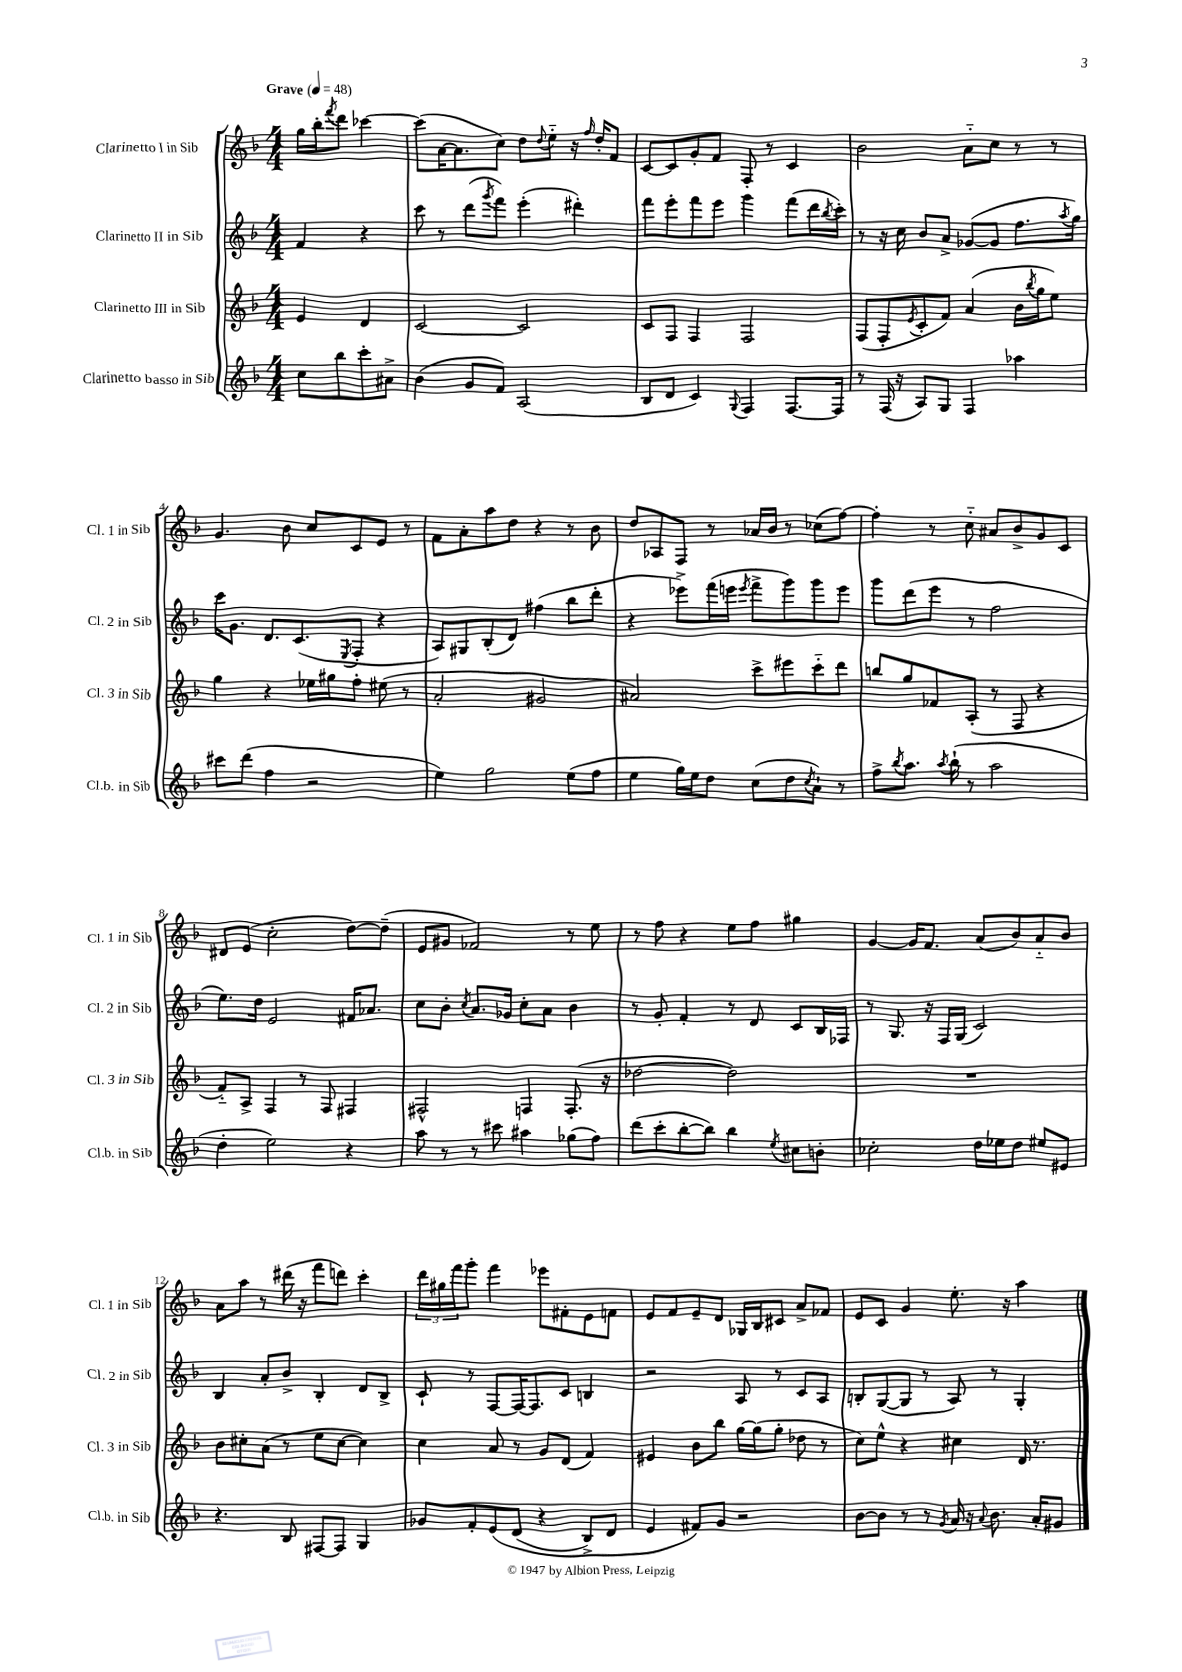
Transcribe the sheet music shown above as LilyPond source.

<<
\new StaffGroup <<
\new Staff = "s0" \with { instrumentName = "Clarinetto I in Sib" shortInstrumentName = "Cl. 1 in Sib" } {
    \clef treble \key f \major \numericTimeSignature \time 4/4 \partial 2 \tempo "Grave" 4 = 48
    g''16 bes''16-. \acciaccatura { f'''8 } d'''8 ces'''4~ |
    ces'''8( a'16~ a'8. c''8) d''8 \appoggiatura { d''8 } e''8-_ r16 \grace { f''16 } d''16-. f'8 |
    c'8~ c'8 g'8-. f'8 f8-. r8 c'4 |
    bes'2 a'8-_ c''8 r8 r8 |
    g'4. bes'8 c''8 c'8 e'8 r8 |
    f'8 a'8-. a''8 d''8 r4 r8 bes'8 |
    d''8 aes8 f8 r8 aes'16 bes'16 r8 ces''8( f''8~) |
    f''4-. r8 c''8-_ ais'8 bes'8-> g'8 c'8 |
    dis'8 e'8( c''2-. d''8~) d''8--( |
    e'8 gis'8 fes'2) r8 e''8 |
    r8 f''8 r4 e''8 f''8 gis''4 |
    g'4~ g'16 f'8. a'8( bes'8) a'8-_ bes'8 |
    a'8 a''8 r8 dis'''16( r16 f'''8 d'''8) c'''4-. |
    \tuplet 3/2 { d'''16 gis''16 f'''16 } g'''8-. f'''4 ees'''8 fis'8-. e'8 f'8 |
    e'8 f'8 e'8-- d'8 ges16 bes16 cis'8 a'8-> fes'8 |
    e'8 c'8 g'4 e''8.-. r16 a''4 \bar "|." |
}
\new Staff = "s1" \with { instrumentName = "Clarinetto II in Sib" shortInstrumentName = "Cl. 2 in Sib" } {
    \clef treble \key f \major \numericTimeSignature \time 4/4 \partial 2
    f'4 r4 |
    c'''8 r8 d'''8( \acciaccatura { g'''8 } f'''8) e'''4-.( dis'''4-.) |
    f'''8 e'''8-. f'''8 e'''8 g'''4 f'''8( d'''16 \acciaccatura { bes''8 } c'''16-.) |
    r8 r16 c''16 bes'8 a'8-> ges'8~( ges'8 f''8. \acciaccatura { a''8 } g''16) |
    c'''16 g'8. d'8. c'8.( \acciaccatura { e8 } f8-. r4 |
    a8) gis8 bes8-.( d'8) fis''4( bes''8 d'''8-. |
    r4 ees'''8->) f'''16( e'''16 \acciaccatura { e'''8 } f'''8-> g'''8) g'''8 e'''8 |
    g'''8 d'''8( e'''8 r8 f''2 |
    e''8.) d''16 e'2 fis'16 aes'8. |
    c''8 bes'8-. \acciaccatura { c''8 } a'8. ges'16 c''8-. a'8 bes'4 |
    r8 g'8-. f'4-. r8 d'8 c'8 bes16 fes16 |
    r8 g8. r16 f16 g16( c'2) |
    bes4 a'8-. bes'8-> bes4-. d'8 bes8-> |
    c'8-! r8 f8~ f16~ f8. c'8 b4 |
    r2 a8 r8 c'8 a8 |
    b8-. g8~( g8 r8 a8) r8 g4-. \bar "|." |
}
\new Staff = "s2" \with { instrumentName = "Clarinetto III in Sib" shortInstrumentName = "Cl. 3 in Sib" } {
    \clef treble \key f \major \numericTimeSignature \time 4/4 \partial 2
    e'4 d'4 |
    c'2~ c'2 |
    c'8 f8 f4 f2 |
    f8( f8-. \acciaccatura { e'8 } c'8-. f'8) a'4( bes'16 \acciaccatura { bes''8 } g''16 e''8) |
    g''4 r4 ees''16 gis''16 f''8-. eis''8( r8 |
    a'2-. gis'2 |
    ais'2) c'''8-> eis'''8 c'''8-_ d'''8 |
    b''8 g''8 fes'8 a8-.( r8 f8 r4 |
    f'8-_) a8-> f4 r8 f8 fis4 |
    fis2-^ f4 f8.-.( r16 |
    des''2~ des''2) |
    R1 |
    bes'8 cis''8-. a'8( r8 e''8 cis''8~ cis''4) |
    c''4 a'8 r8 g'8 d'8( f'4) |
    eis'4 bes'8 bes''8 g''16~ g''16( g''8-. des''8 r8 |
    c''8) e''8-^ r4 cis''4 d'16 r8. \bar "|." |
}
\new Staff = "s3" \with { instrumentName = "Clarinetto basso in Sib" shortInstrumentName = "Cl.b. in Sib" } {
    \clef treble \key f \major \numericTimeSignature \time 4/4 \partial 2
    c''8 bes''8 c'''8-. ais'8-> |
    bes'4( g'8 f'8) a2( |
    bes8 d'8 c'4) \appoggiatura { g8 } f4 f8.~ f16 |
    r8 f16( r16 a8) g8 f4 aes''4 |
    cis'''8 d'''8( f''4 r2 |
    e''4) g''2 e''8( f''8 |
    e''4 g''16) e''16 d''8 c''8( d''8 \acciaccatura { c''8 } a'8-!) r8 |
    f''8-> \acciaccatura { bes''8 } a''8. \acciaccatura { a''8 } bes''16-!( r8 a''2 |
    d''4-. e''2) r4 |
    a''8 r8 r8 cis'''8 ais''4 ges''8( f''8) |
    d'''8( c'''8-. bes''8~-. bes''8) bes''4 \acciaccatura { e''8 } cis''8 b'8-. |
    ces''2-. d''16 ees''16 d''8 eis''8 eis'8 |
    r4. bes8 fis8~ fis8 g4 |
    ges'8 f'8-. e'8\( d'8( r4 bes8->) d'8 |
    e'4 fis'8\) g'8 r2 |
    bes'8~ bes'8 r8 r8 \acciaccatura { g'8 } a'16 r16 \appoggiatura { a'8 } bes'8. a'16-. gis'8 \bar "|." |
}
>>
>>
